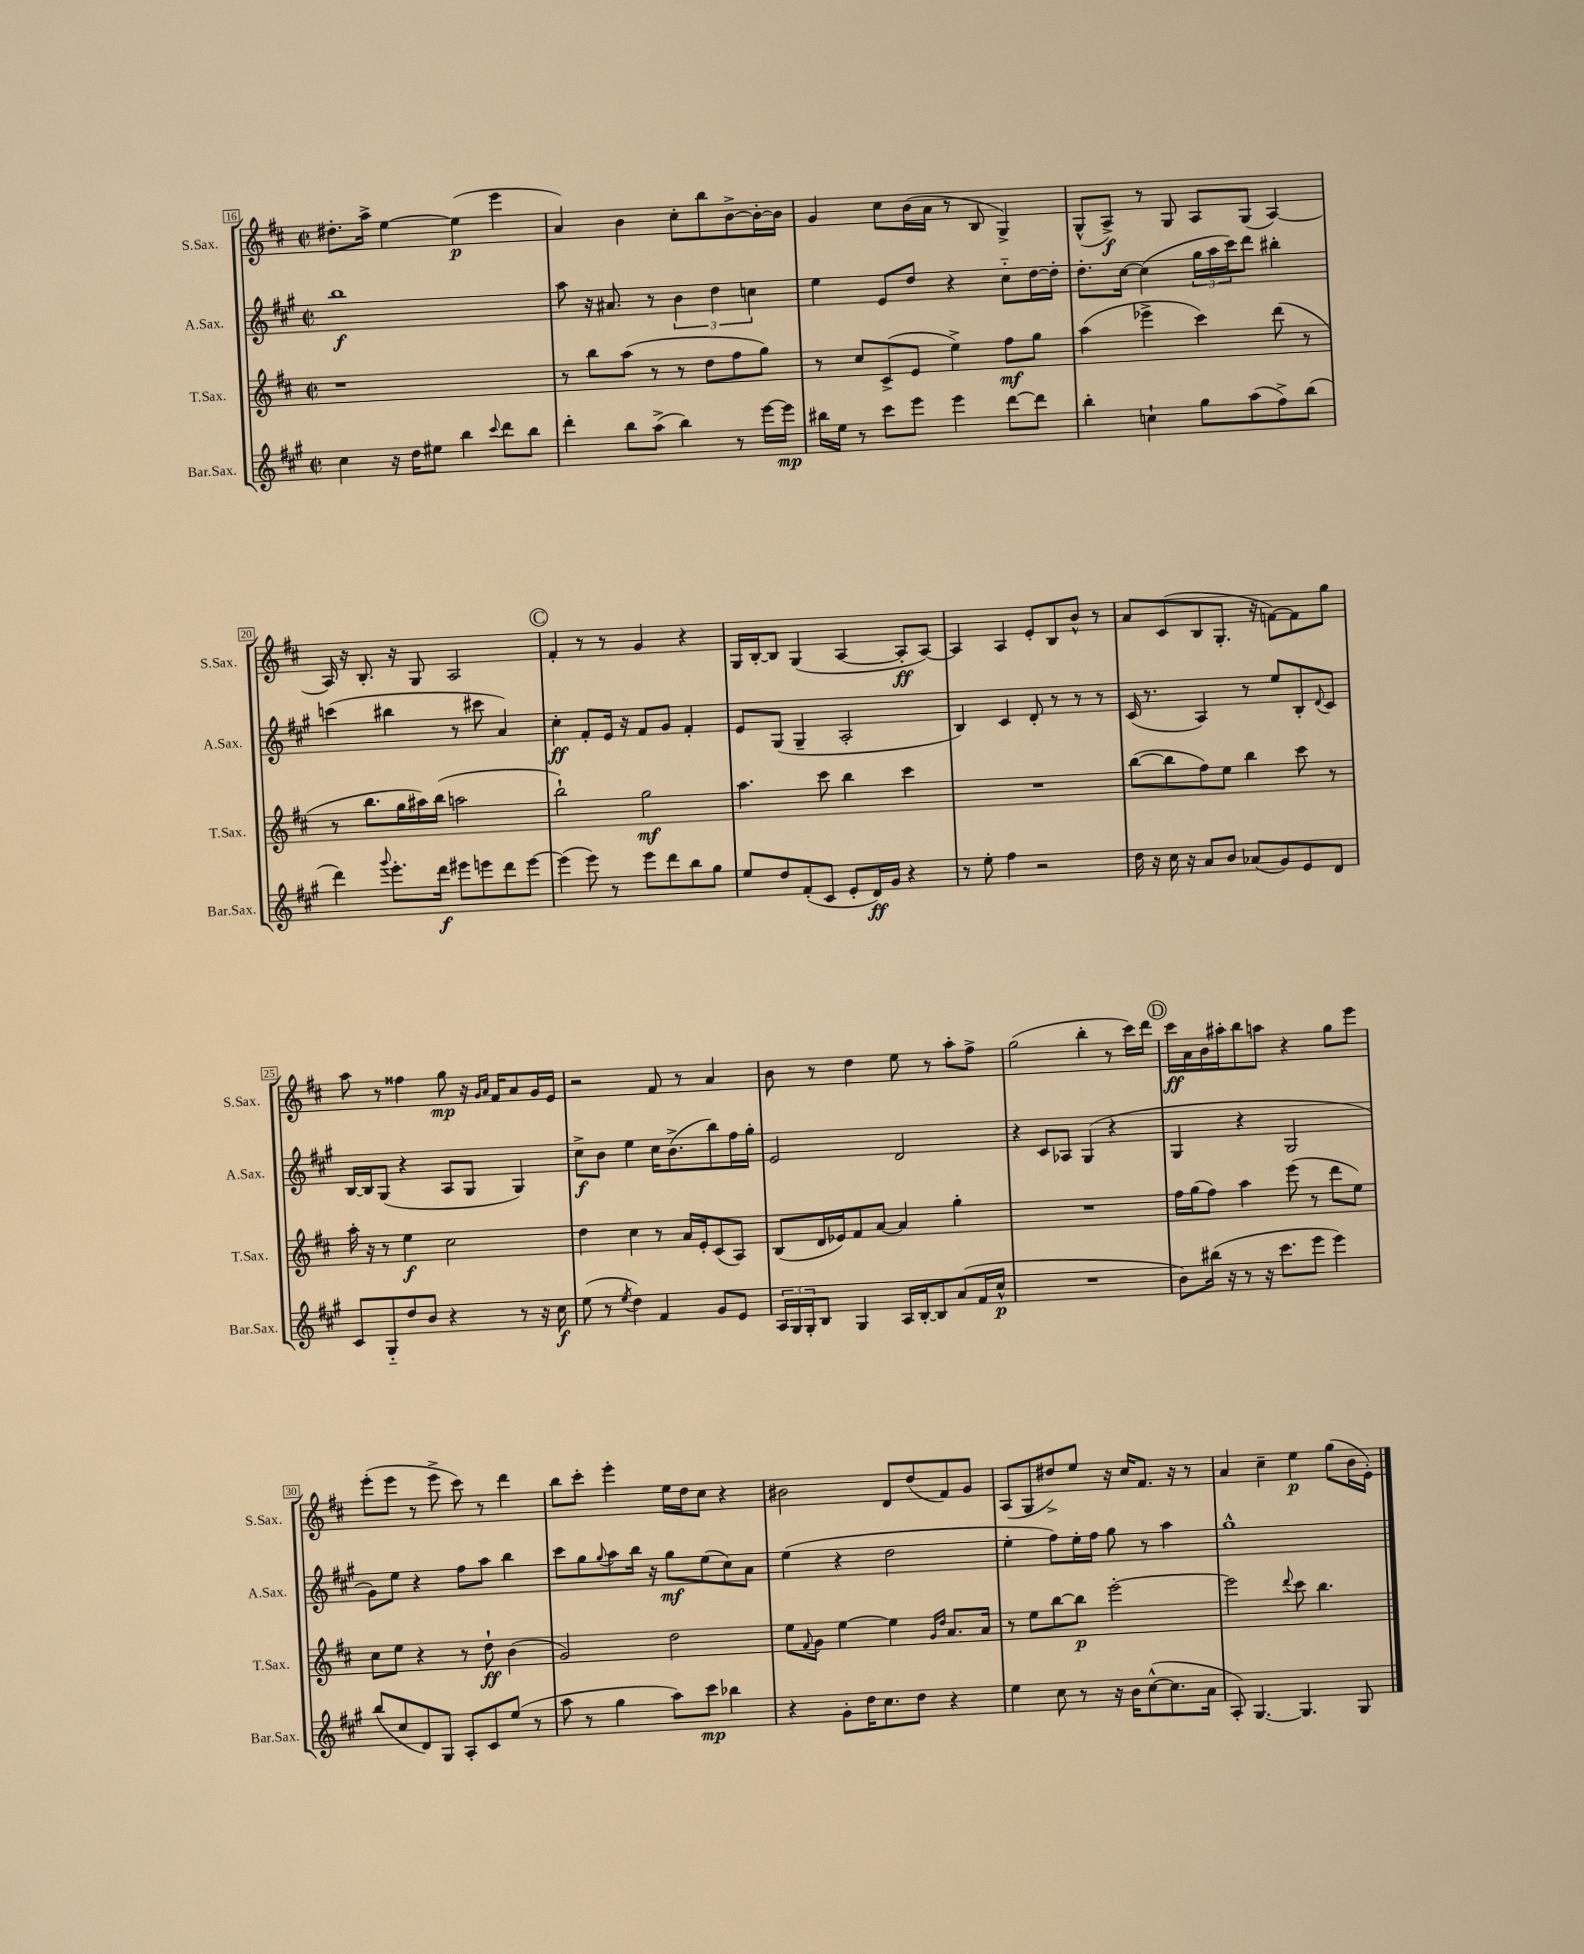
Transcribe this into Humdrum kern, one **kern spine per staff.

**kern	**dynam	**kern	**dynam	**kern	**dynam	**kern	**dynam
*part4	*part4	*part3	*part3	*part2	*part2	*part1	*part1
*staff4	*staff4	*staff3	*staff3	*staff2	*staff2	*staff1	*staff1
*I"Bar.Sax.	*	*I"T.Sax.	*	*I"A.Sax.	*	*I"S.Sax.	*
*I'Bar.Sax.	*	*I'T.Sax.	*	*I'A.Sax.	*	*I'S.Sax.	*
*clefG2	*	*clefG2	*	*clefG2	*	*clefG2	*
*k[f#c#g#]	*	*k[f#c#]	*	*k[f#c#g#]	*	*k[f#c#]	*
*M2/2	*	*M2/2	*	*M2/2	*	*M2/2	*
*met(c|)	*	*met(c|)	*	*met(c|)	*	*met(c|)	*
=16	=16	=16	=16	=16	=16	=16	=16
4cc#\	.	1r	.	1bb	f	8.dd#X'\L	.
.	.	.	.	.	.	16aa^\Jk	.
16r	.	.	.	.	.	[4ee\	.
16dd\KL	.	.	.	.	.	.	.
8ee#X\J	.	.	.	.	.	.	.
4bb\	.	.	.	.	.	(4ee\]	p
8qqccc#/	.	.	.	.	.	.	.
8ddd\L	.	.	.	.	.	4eee\	.
8bb\J	.	.	.	.	.	.	.
=17	=17	=17	=17	=17	=17	=17	=17
4ddd'\	.	8r	.	8aa\	.	4a/)	.
.	.	8bb\L	.	16r	.	.	.
.	.	.	.	8.a#X/	.	.	.
8bb\L	.	(8aa\J	.	.	.	4b\	.
(8aa^\J	.	8r	.	8r	.	.	.
4bb\)	.	8r	.	6b\	.	8cc#'\L	.
.	.	8dd\L	.	.	.	8bb\	.
.	.	.	.	6dd\	.	.	.
8r	.	8ff#\	.	.	.	[8b^\	.
.	.	.	.	6ccn\	.	.	.
[16eee\LL	.	8gg\J)	.	.	.	16b'\L_	.
16eee\JJ]	mp	.	.	.	.	16b\JJ]	.
=18	=18	=18	=18	=18	=18	=18	=18
16bb#X\LL	.	8r	.	4ee\	.	4g/	.
16ee\JJ	.	.	.	.	.	.	.
8r	.	8cc#/L	.	.	.	.	.
8ccc#\L	.	(8c#^/	.	8e/L	.	8cc#\L	.
8eee\J	.	8e/J	.	8dd/J	.	(16b\L	.
.	.	.	.	.	.	16a\JJ	.
4eee\	.	4ee^\)	.	4r	.	8r	.
.	.	.	.	.	.	8B/	.
[8ddd\L	.	8ff#\L	mf	8cc#\L	.	4G^/)	.
8ddd\J]	.	8gg\J	.	[16dd\L	.	.	.
.	.	.	.	16dd'\JJ]	.	.	.
=19	=19	=19	=19	=19	=19	=19	=19
4bb'\	.	(4aa\	.	8.dd'\L	.	(8G^^/L	.
.	.	.	.	.	.	8A^/J)	f
.	.	.	.	[16cc#\Jk	.	.	.
4ccn`\	.	4eee-X^\	.	(4cc#\]	.	8r	.
.	.	.	.	.	.	8G/	.
8gg#\L	.	4ccc#\)	.	24gg#\LL	.	8A/L	.
.	.	.	.	24aa\	.	.	.
.	.	.	.	24ccc#\J)	.	.	.
(8aa\	.	.	.	8ddd\J	.	(8G/J	.
8ff#^\)	.	(8ddd\	.	4bb#X'\	.	[4A/)	.
(8bb\J	.	8r	.	.	.	.	.
!!LO:LB:g=z
=20	=20	=20	=20	=20	=20	=20	=20
4ddd\)	.	8r	.	(4cccn\	.	16A/]	.
.	.	.	.	.	.	16r	.
.	.	8.bb\L	.	.	.	8.B'/	.
8qqggg#/	.	.	.	.	.	.	.
8.eee'\L	.	.	.	4bb#X\	.	.	.
.	.	16gg\L	.	.	.	16r	.
.	.	16aa#X\)	.	.	.	8G/	.
16ddd\Jk	f	(16bb\JJ	.	.	.	.	.
8eee#X\L	.	2aan\	.	8r	.	2A/	.
8eeen\	.	.	.	8ccc#X\	.	.	.
8ddd\	.	.	.	4a/)	.	.	.
[8eee\J	.	.	.	.	.	.	.
!!LO:REH:place=s1:t=C
=21	=21	=21	=21	=21	=21	=21	=21
(4eee\]	.	2bb`\)	.	4cc#'\	ff	4f#'/	.
8eee\)	.	.	.	8f#'/L	.	8r	.
8r	.	.	.	16e/Jk	.	8r	.
.	.	.	.	16r	.	.	.
8eee\L	.	2gg\	mf	8f#/L	.	4g/	.
8ddd\	.	.	.	8g#/J	.	.	.
8bb\	.	.	.	4f#'/	.	4r	.
8gg#\J	.	.	.	.	.	.	.
=22	=22	=22	=22	=22	=22	=22	=22
8ee/L	.	4.aa\	.	8e/L	.	16G/LL	.
.	.	.	.	.	.	[16B'/J	.
8dd/	.	.	.	(8G#/J	.	8B/J]	.
(8f#'/	.	.	.	4G#~/	.	(4G/	.
8c#/J	.	8ccc#\	.	.	.	.	.
8e'/L	.	4bb\	.	2A'/	.	[4A/	.
16d/L)	ff	.	.	.	.	.	.
16g#/JJ	.	.	.	.	.	.	.
4r	.	4ccc#\	.	.	.	8A'/L]	ff
.	.	.	.	.	.	[8A/J)	.
=23	=23	=23	=23	=23	=23	=23	=23
8r	.	1r	.	4B/)	.	4A/]	.
8ee'\	.	.	.	.	.	.	.
4ff#\	.	.	.	4c#/	.	4A/	.
2r	.	.	.	8d'/	.	8e'/L	.
.	.	.	.	8r	.	8B/	.
.	.	.	.	8r	.	8b^^/J	.
.	.	.	.	8r	.	8r	.
=24	=24	=24	=24	=24	=24	=24	=24
16dd\	.	([8bb\L	.	(16c#/	.	8a/L	.
16r	.	.	.	8.r	.	.	.
16cc#\	.	8bb\]	.	.	.	(8c#/	.
16r	.	.	.	.	.	.	.
8a/L	.	8ff#\)	.	4A/)	.	8B/	.
8b/J	.	8ee\J	.	.	.	8.G'/J	.
(8a-X/L	.	4bb\	.	8r	.	.	.
.	.	.	.	.	.	16r	.
8g#/)	.	.	.	8ee/L	.	[8fn\L)	.
8e/	.	8ccc#\	.	8B'/	.	8f\]	.
.	.	.	.	8qqd/	.	.	.
8d/J	.	8r	.	8c#/J	.	8gg\J	.
!!LO:LB:g=z
=25	=25	=25	=25	=25	=25	=25	=25
8c#/L	.	16aa'\	.	[16B/LL	.	8aa\	.
.	.	16r	.	16B/J]	.	.	.
8G#/	.	8r	.	(8G#/J	.	8r	.
8dd/	.	4ee\	f	4r	.	4ff##X\	.
8b/J	.	.	.	.	.	.	.
4r	.	2cc#\	.	8A/L	.	8gg\	mp
.	.	.	.	8G#/J	.	16r	.
.	.	.	.	.	.	16qqg/LL	.
.	.	.	.	.	.	16qqa/JJ	.
.	.	.	.	.	.	16f#/KL	.
8r	.	.	.	4G#/)	.	8a/	.
16r	.	.	.	.	.	16g/L	.
16cc#\	f	.	.	.	.	16e/JJ	.
=26	=26	=26	=26	=26	=26	=26	=26
(8ee\	.	4dd\	.	8cc#^\L	f	2r	.
8r	.	.	.	8b\J	.	.	.
8qee/	.	.	.	.	.	.	.
4dd\)	.	4cc#\	.	4ee\	.	.	.
4f#/	.	8r	.	16cc#\KL	.	8f#/	.
.	.	.	.	(8.b^\	.	.	.
.	.	16a/LL	.	.	.	8r	.
.	.	16e'/J	.	.	.	.	.
8g#/L	.	(8c#/	.	8bb\)	.	4a/	.
8e/J	.	8A/J)	.	16ff#\L	.	.	.
.	.	.	.	16gg#'\JJ	.	.	.
=27	=27	=27	=27	=27	=27	=27	=27
24A/LL	.	(8B/L	.	2e/	.	8b\	.
24G#/	.	.	.	.	.	.	.
24G#'/J	.	.	.	.	.	.	.
8B/J	.	16d/L	.	.	.	8r	.
.	.	16e-X/J)	.	.	.	.	.
4G#/	.	8f#/	.	.	.	4dd\	.
.	.	[8a/J	.	.	.	.	.
16A/LL	.	4a/]	.	2d/	.	8ee\	.
[16B'/J	.	.	.	.	.	.	.
8B/]	.	.	.	.	.	8r	.
(8a/	.	4gg'\	.	.	.	8aa'\L	.
16f#/L	.	.	.	.	.	8ff#^\J	.
16cc#^^/JJ	p	.	.	.	.	.	.
=28	=28	=28	=28	=28	=28	=28	=28
1r	.	1r	.	4r	.	(2gg\	.
.	.	.	.	8c#/L	.	.	.
.	.	.	.	8A-X/J	.	.	.
.	.	.	.	(4G#/	.	4bb'\	.
.	.	.	.	4r	.	8r	.
.	.	.	.	.	.	16ccc#\LL)	.
.	.	.	.	.	.	16ddd\JJ	.
!!LO:REH:place=s1:t=D
=29	=29	=29	=29	=29	=29	=29	=29
8b\L)	.	16ff#\LL	.	4G#/	.	16ccc#\LL	ff
.	.	(16gg\J	.	.	.	16a\	.
(16bb#X\Jk	.	8ff#\J)	.	.	.	16b\	.
16r	.	.	.	.	.	16aa#X'\J	.
8r	.	4aa\	.	4r	.	8bb\	.
16r	.	.	.	.	.	8aan\J	.
8.ccc#\L	.	.	.	.	.	.	.
.	.	(8eee\	.	2G#/	.	4r	.
8eee\J	.	8r	.	.	.	.	.
4eee\)	.	8ddd\L	.	.	.	8gg\L	.
.	.	8ee\J)	.	.	.	8eee\J	.
!!LO:LB:g=z
=30	=30	=30	=30	=30	=30	=30	=30
(8bb/L	.	8cc#\L	.	8g#\L)	.	(8eee'\L	.
8cc#/	.	8ee\J	.	8ee\J	.	8eee\J	.
8d/)	.	4r	.	4r	.	8r	.
8G#/J	.	.	.	.	.	8eee^\	.
8A'/L	.	8r	.	8ff#\L	.	8ccc#\)	.
8c#/	.	8dd`\	ff	8aa\J	.	8r	.
(8ee/J	.	(4b\	.	4bb\	.	4ddd\	.
8r	.	.	.	.	.	.	.
=31	=31	=31	=31	=31	=31	=31	=31
8aa\	.	2g/)	.	8ccc#\L	.	8bb\L	.
8r	.	.	.	8gg#\	.	8ccc#'\J	.
.	.	.	.	8qqgg#/	.	.	.
4gg#\	.	.	.	8aa\	.	4eee'\	.
.	.	.	.	16bb\Jk	.	.	.
.	.	.	.	16r	.	.	.
8aa\L)	.	2dd\	.	8gg#\L	mf	16ee\LL	.
.	.	.	.	.	.	16dd\J	.
8ccc#\J	mp	.	.	(8ee\	.	8cc#\J	.
4bb-X\	.	.	.	8cc#\)	.	4r	.
.	.	.	.	8a\J	.	.	.
=32	=32	=32	=32	=32	=32	=32	=32
4r	.	8ee\L	.	(4ee\	.	2b#X\	.
.	.	8qqf#/	.	.	.	.	.
.	.	8g\J	.	.	.	.	.
8g#'\L	.	[4ee\	.	4r	.	.	.
16dd\K	.	.	.	.	.	.	.
8.cc#\	.	.	.	.	.	.	.
.	.	4ee\]	.	2dd\	.	8d/L	.
8dd\J	.	.	.	.	.	(8dd/	.
.	.	16qqg/LL	.	.	.	.	.
.	.	16qqdd/JJ	.	.	.	.	.
4r	.	8.a/L	.	.	.	8f#/)	.
.	.	.	.	.	.	8g/J	.
.	.	16a/Jk	.	.	.	.	.
=33	=33	=33	=33	=33	=33	=33	=33
4ee\	.	8r	.	4ee'\	.	(8A/L	.
.	.	8ee\L	.	.	.	8G/	.
8cc#\	.	[8bb\	.	8ff#\L)	.	8dd#X^/)	.
8r	.	8bb\J]	p	16ee'\L	.	8ee/J	.
.	.	.	.	16ff#\JJ	.	.	.
16r	.	[2eee'\	.	8gg#\	.	16r	.
16b\KL	.	.	.	.	.	16cc#/KL	.
([8cc#^^\	.	.	.	8r	.	8.f#/J	.
8.cc#\]	.	.	.	4aa\	.	.	.
.	.	.	.	.	.	16r	.
.	.	.	.	.	.	8r	.
16a\Jk	.	.	.	.	.	.	.
=34	=34	=34	=34	=34	=34	=34	=34
8A'/)	.	2eee\]	.	1gg#^^	.	4a/	.
[4.G#/	.	.	.	.	.	.	.
.	.	.	.	.	.	4cc#~\	.
.	.	8qqddd/	.	.	.	.	.
4.G#/]	.	8ccc#\	.	.	.	4ee\	p
.	.	4.bb\	.	.	.	.	.
.	.	.	.	.	.	(8gg\L	.
8G#/	.	.	.	.	.	16b\L	.
.	.	.	.	.	.	16e'\JJ)	.
==	==	==	==	==	==	==	==
*-	*-	*-	*-	*-	*-	*-	*-
